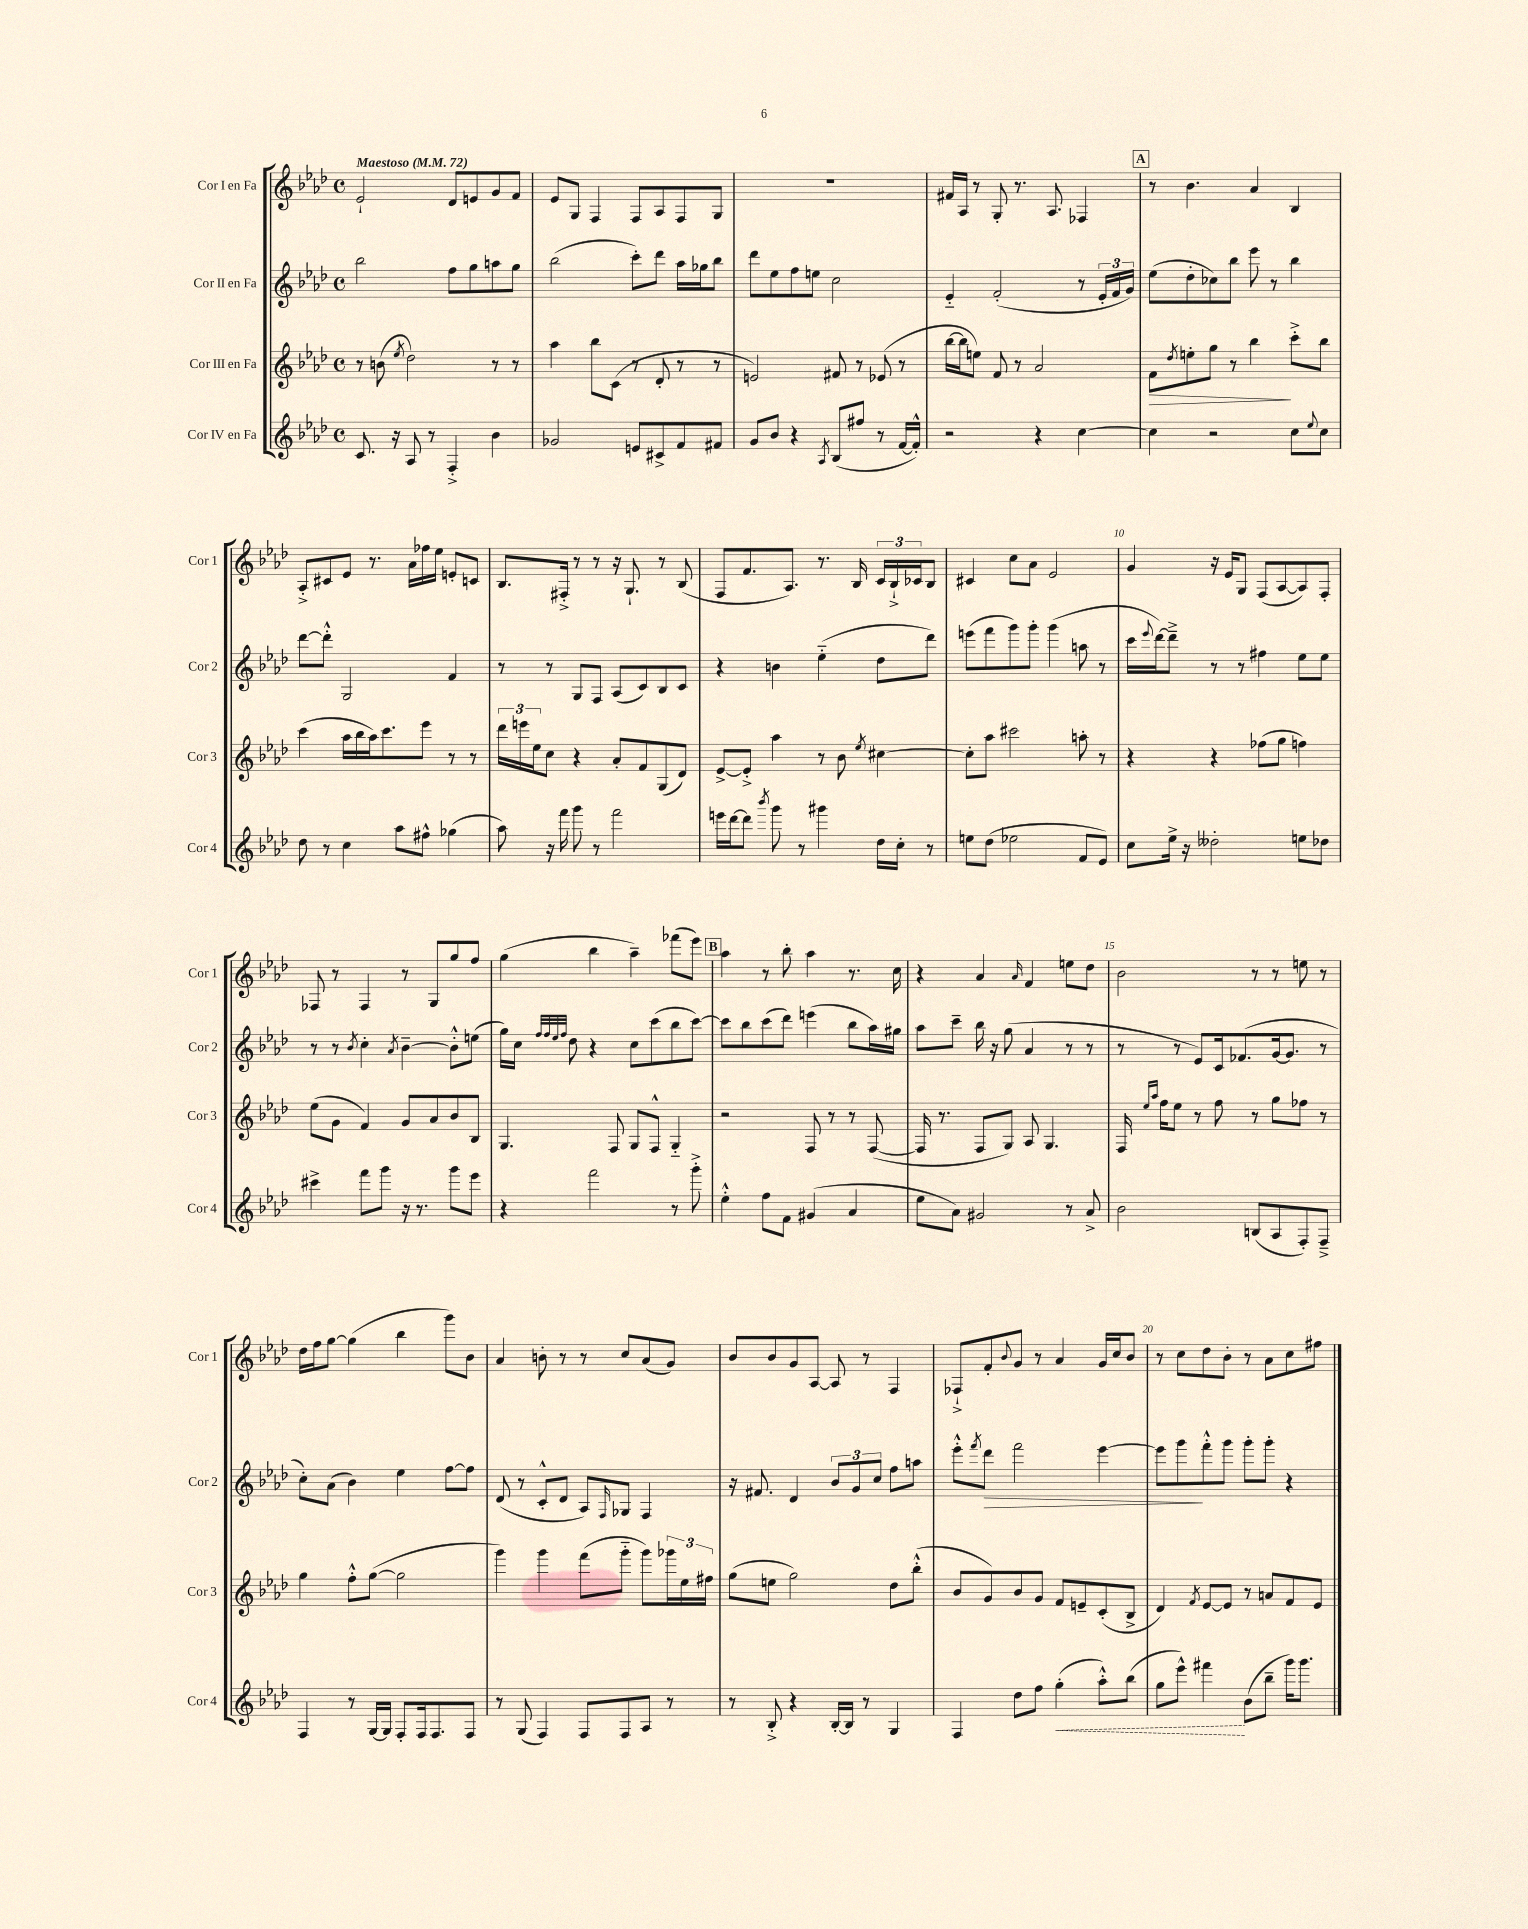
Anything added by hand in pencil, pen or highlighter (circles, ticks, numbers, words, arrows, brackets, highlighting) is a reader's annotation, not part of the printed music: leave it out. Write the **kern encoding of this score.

**kern	**kern	**kern	**kern
*staff4	*staff3	*staff2	*staff1
*clefG2	*clefG2	*clefG2	*clefG2
*k[b-e-a-d-]	*k[b-e-a-d-]	*k[b-e-a-d-]	*k[b-e-a-d-]
*M4/4	*M4/4	*M4/4	*M4/4
*met(c)	*met(c)	*met(c)	*met(c)
*MM72	*MM72	*MM72	*MM72
8.c	8r	2bb-	2e-`
.	(8b	.	.
16r	.	.	.
.	8qee-	.	.
8A-	2dd-)	.	.
8r	.	.	.
4F'^	.	8ff	8d-
.	.	8gg	8e
4b-	8r	8aa	8g
.	8r	8gg	8f
=	=	=	=
2g-	4aa-	(2bb-	8e-
.	.	.	8G
.	8bb-	.	4F
.	(8c	.	.
8e	8r	8ccc')	8F
8c#^	8d-'	8ddd-	8A-
8f	8r	16aa-	8F
.	.	16gg-	.
8f#	8r	8bb-	8G
=	=	=	=
8g	2e)	8ddd-	1r
8b-	.	8ee-	.
4r	.	8ff	.
.	.	8ee	.
8qA-	.	.	.
(8B-	8f#	2cc	.
8ff#	8r	.	.
8r	(8e-	.	.
[16f	8r	.	.
16f'^^])	.	.	.
=	=	=	=
2r	[16bb-	4e-'~	16f#
.	16bb-]	.	16A-
.	8ee)	.	8r
.	8f	(2f'	8G'
.	8r	.	8.r
4r	2a-	.	.
.	.	.	8.A-
[4cc	.	8r	4F-
.	.	24e-'	.
.	.	24f	.
.	.	24g)	.
=	=	=	=
4cc]	8f	(8ee-	8r
.	8qdd-	.	.
.	8ee'	8dd-'	4.b-
2r	8gg	8cc-)	.
.	8r	8bb-	.
.	4bb-	8eee-	4a-
.	.	8r	.
8cc	8ccc'^	4bb-	4B-
8qqee-	.	.	.
8cc	8bb-	.	.
=	=	=	=
8dd-	(4ccc	[8ddd-	8A-'^
8r	.	8ddd-'^^]	8c#
4cc	16aa-	2G	8e-
.	16bb-	.	.
.	16aa-)	.	8.r
.	8.ccc	.	.
8aa-	.	.	.
.	.	.	16a-
8ff#^^	8eee-	.	16ff-
.	.	.	16ee-
(4gg-	8r	4f	8e'
.	8r	.	8c
=	=	=	=
8aa-)	24ddd-	8r	8.B-
.	24eee	.	.
.	24ee-	.	.
16r	8cc	8r	.
16fff	.	.	16F#'^
8ggg	4r	8G	8r
8r	.	8F	8r
2fff	8a-'	(8A-	16r
.	.	.	8.G`
.	8f	8c)	.
.	(8G	8B-	8r
.	8d-)	8c	(8B-
=	=	=	=
16eee	[8e-^	4r	8F
[16ddd-	.	.	.
8ddd-]	8e-'^]	.	8.f
8qbbb-	.	.	.
8ggg	4aa-	4b	.
.	.	.	8.A-)
8r	.	.	.
4ggg#	8r	(4ee-'~	8.r
.	8b-	.	.
.	.	.	16B-
.	8qee-	.	.
16dd-	[4cc#	8dd-	24c
.	.	.	24B-`^
16cc'	.	.	.
.	.	.	24c-
8r	.	8ddd-)	8B-
=	=	=	=
8ee	8cc#']	(8eee	4c#
(8dd-	8aa-	8fff	.
2ee-	2ccc#	8ggg)	8cc
.	.	8ggg'	8a-
.	.	(4ggg	2e-
8f	8aa'	8aa	.
8e-)	8r	8r	.
=	=	=	=
8cc	4r	16ccc	4g
.	.	8qqeee-	.
.	.	[16ddd-)	.
16ee-^	.	8ddd-~^]	.
16r	.	.	.
2dd--'	4r	8r	16r
.	.	.	16e-
.	.	8r	8G
.	(8ff-	4ff#	(8F
.	8gg	.	[8A-
8ee	4ff)	8ee-	8A-])
8dd-	.	8ee-	8F'
=	=	=	=
4ccc#^	(8ee-	8r	8F-
.	8g	8r	8r
.	.	8qb-	.
8fff	4f)	4cc'	4F-
8ggg	.	.	.
.	.	8qa-	.
16r	8g	[4b-~	8r
8.r	.	.	.
.	8a-	.	8G
8ggg	8b-	8b-'^^]	8gg
8eee-	8B-	(8ee	8ff
=	=	=	=
4r	4.G	16gg)	(4gg
.	.	16cc	.
.	.	32qqff	.
.	.	32qqff	.
.	.	32qqee-	.
.	.	32qqff	.
.	.	8dd-	.
2fff	.	4r	4bb-
.	8F	.	.
.	8G	8cc	4aa-~)
.	8F^^	(8ccc	.
8r	4G'~	8bb-	(8fff-
8ggg'^	.	[8ccc)	8eee-)
=	=	=	=
4ee-'^^	2r	8ccc]	4aa-
.	.	8bb-	.
8ff	.	(8ccc	8r
8f	.	8ddd-)	8bb-'
(4g#	8F	(4eee	4aa-
.	8r	.	.
4a-	8r	8bb-	8.r
.	([8F	16aa-)	.
.	.	16gg#	16cc
=	=	=	=
8ee-	16F]	8aa-	4r
.	8.r	.	.
8a-)	.	8ccc~	.
2g#	8F	16bb-	4a-
.	.	16r	.
.	8G)	(8gg	.
.	.	.	16qqa-
.	8A-	4a-	4f
.	4.G	.	.
8r	.	8r	8ee
8a-^	.	8r	8dd-
=	=	=	=
2b-	16F	8r	2b-
.	16qqee-	.	.
.	16qqaa-	.	.
.	16ff	.	.
.	8ee-	8r	.
.	8r	8e-)	.
.	8ff	16c	.
.	.	(8.f-	.
(8B	8r	.	8r
8A-	8gg	[16g	8r
.	.	8.g]	.
8F')	8ff-	.	8ee
8F~^	8r	8r	8r
=	=	=	=
4F	4gg	8cc')	16dd-
.	.	.	16ff
.	.	(8a-	[8gg
8r	8ff'^^	4b-)	(4gg]
[16G	([8gg	.	.
16G]	.	.	.
8F'	2gg]	4ee-	4bb-
16F	.	.	.
8.F	.	.	.
.	.	[8ff	8ggg)
8F	.	8ff]	8b-
=	=	=	=
8r	4ggg)	(8d-	4a-
(8G	.	8r	.
4F)	4ggg	8c'^^	8b'
.	.	8d-	8r
8F	(8fff	8A-)	8r
.	.	16qqF	.
8F	8ggg'~	8G-	8cc
8A-	8ggg)	4F	(8a-
8r	24ggg-	.	8g)
.	24ee-	.	.
.	24ff#	.	.
=	=	=	=
8r	(8gg	16r	8b-
.	.	8.f#	.
8B-'^	8ee	.	8b-
4r	2gg)	4d-	8g
.	.	.	[8A-
[16B-'	.	12b-	8A-]
16B-]	.	.	.
.	.	12g	.
8r	.	.	8r
.	.	12cc	.
4G	8dd-	8ff	4F
.	(8bb-'^^	8aa	.
=	=	=	=
4F	8b-	8eee-'^^	8F-`^
.	.	8qfff	.
.	8g)	8ddd-	8f'
.	.	.	8qqb-
8dd-	8b-	2fff	8g
8ff	8g	.	8r
(4gg'	8f	.	4a-
.	8e~	.	.
8aa-'^^)	(8c'	[4eee-	16g
.	.	.	16cc
(8bb-	8B-^	.	8b-
=	=	=	=
8gg	4d-)	8eee-]	8r
8eee-^^)	.	8ggg	8cc
.	8qf	.	.
4fff#	[8e-	8fff'^^	8dd-
.	8e-]	8ggg	8b-'
(8b-	8r	8ggg'	8r
8bb-~	8a	8ggg'	8a-
16ggg)	8f	4r	8cc
8.ggg	.	.	.
.	8e-	.	8ff#
==	==	==	==
*-	*-	*-	*-
